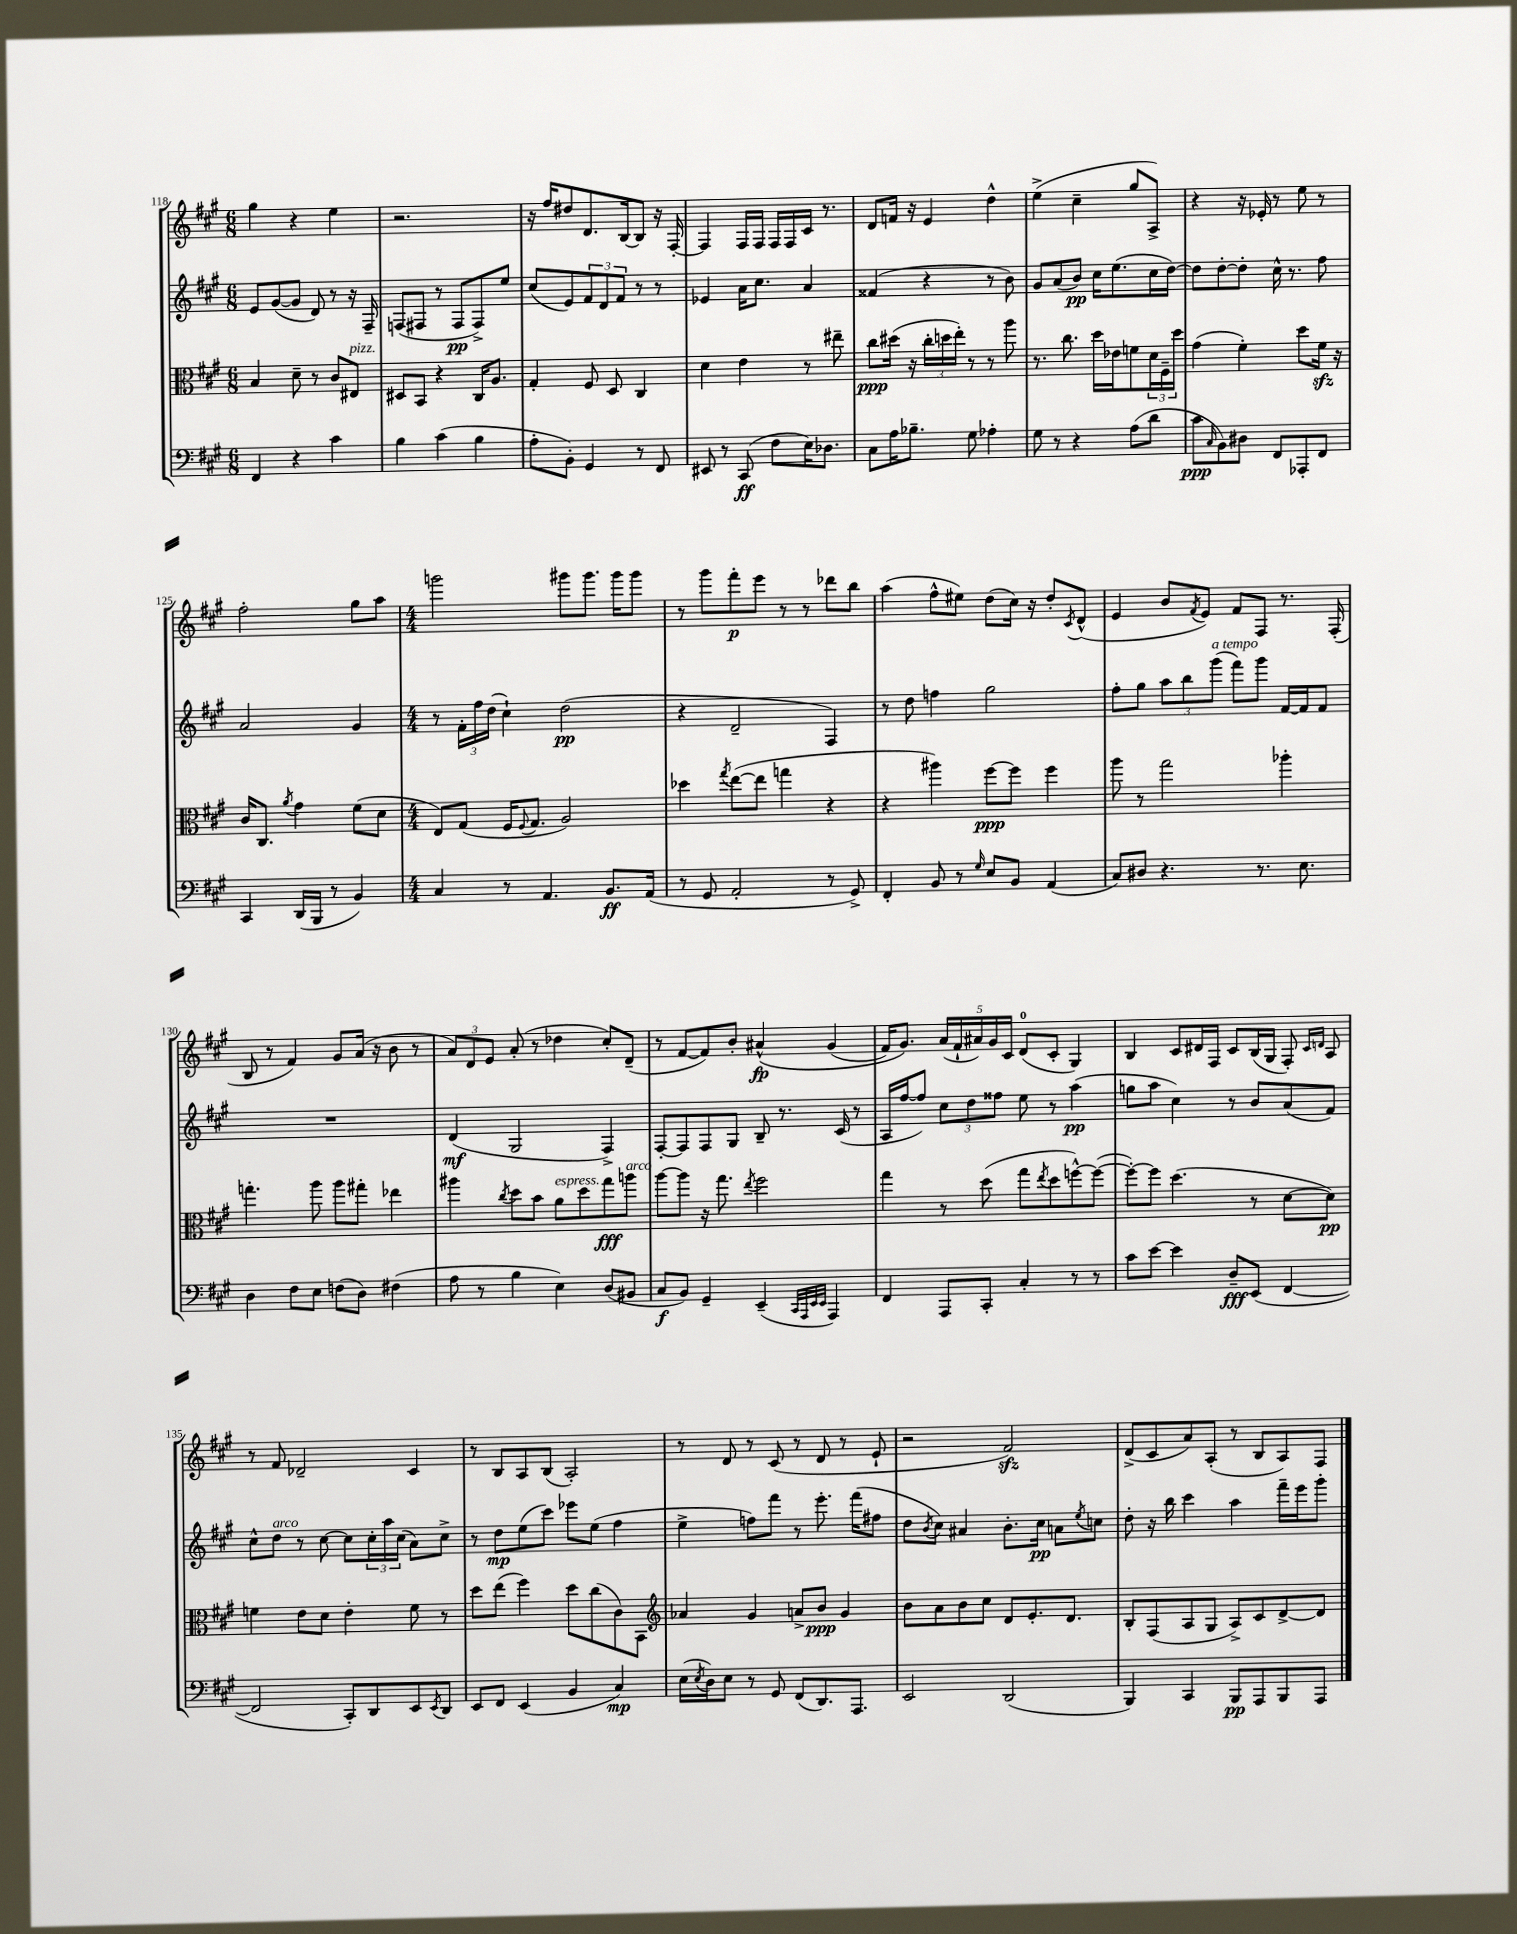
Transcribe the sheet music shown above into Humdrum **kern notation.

**kern	**kern	**kern	**kern
*staff4	*staff3	*staff2	*staff1
*clefF4	*clefC3	*clefG2	*clefG2
*k[f#c#g#]	*k[f#c#g#]	*k[f#c#g#]	*k[f#c#g#]
*M6/8	*M6/8	*M6/8	*M6/8
4FF#/	4B/	8e/L	4gg#\
.	.	([8g#/	.
4r	8d~\	8g#/]J	4r
.	8r	8d/)	.
4c#\	8c#/L	8r	4ee\
.	8E#/J	16r	.
.	.	16F#~/	.
=	=	=	=
4B\	8D#/L	(8F/L	2.r
.	8BB/J	8F#/J	.
(4c#\	4r	8r	.
.	.	8F#/L	.
4B\	16C#/LK	8F#^/)	.
.	8.A/J	.	.
.	.	8ee/J	.
=	=	=	=
8A'\L	4G#'/	(8cc#/L	16r
.	.	.	16ff#/LK
8BB'\J)	.	8e/)	8dd#/
4GG#/	8F#/	12f#/	8.d/
.	.	12d/	.
.	8D/	.	.
.	.	12f#/J	.
.	.	.	[16B/k
8r	4C#/	8r	8B/]J
8FF#/	.	8r	16r
.	.	.	[16F#'/
=	=	=	=
8EE#/	4d\	4e-/	4F#/]
8r	.	.	.
(8CC#/	4e\	16a\LK	16F#/LL
.	.	8.cc#\J	16F#/JJ
8F#\L	.	.	16F#/LL
.	.	.	16F#/
16E\K)	8r	4a/	16c#/JJ
8.D-\J	.	.	8.r
.	8ee#~\	.	.
=	=	=	=
8C#\L	8cc#\L	(4f##/	8d/L
16A\K	(16dd#\Jk	.	16f/Jk
8.B-~\J	16r	.	16r
.	24cc#'\LL	4r	4e/
.	24dd\	.	.
.	24ee'\JJ)	.	.
8G#\	8r	.	.
4A-'\	8r	8r	4dd^^\
.	8aa\	8b\)	.
=	=	=	=
8G#\	8.r	8g#/L	(4ee^\
8r	.	(8a/	.
.	8.cc#\	.	.
4r	.	8b/J)	4cc#~\
.	16dd\LL	16cc#\LK	.
.	16e-\J	(8.ee\	.
(8A\L	8f\	.	8gg#/L
8d\J	24d\L	16cc#\L	8A^/J)
.	24F#~\	.	.
.	.	[16dd\JJ)	.
.	24dd\JJ	.	.
=	=	=	=
8c#\L	(4g#\	8dd\]L	4r
16qqC#/	.	.	.
8BB\)	.	[8dd'\	.
8D#\J	4f#'\)	8dd'\]J	16r
.	.	.	16e-'/
8FF#/L	.	16cc#^^\	8r
.	.	8.r	.
8AAA-'/	8dd\L	.	8ee\
8FF#/J	16f#\Jk	8ff#\	8r
.	16r	.	.
=	=	=	=
4CC#/	16c#/LK	2a/	2ff#'\
.	8.C#/J	.	.
.	8qa/	.	.
(16DD/LL	4g#\	.	.
16BBB/JJ	.	.	.
8r	.	.	.
4BB/)	(8f#\L	4g#/	8gg#\L
.	8d\J	.	8aa\J
=	=	=	=
*M4/4	*M4/4	*M4/4	*M4/4
4C#/	8E/L)	8r	2ggg\
.	(8G#/J	24f#'\LL	.
.	.	24ff#\	.
.	.	(24dd\JJ	.
8r	16F#/LK	4cc#`\)	.
.	8qqF#/	.	.
.	8.G#/J	.	.
4.AA/	.	.	.
.	2A/)	(2dd\	8ggg#\L
.	.	.	8.ggg#\J
8.BB/L	.	.	.
.	.	.	16ggg#\LK
.	.	.	8ggg#\J
(16AA/Jk	.	.	.
=	=	=	=
8r	4dd-\	4r	8r
8GG#/	.	.	8ggg#\L
.	8qgg#/	.	.
2AA'/	([8ee\L	2d~/	8fff#'\
.	8ee\]J	.	8eee\J
.	4gg\	.	8r
.	.	.	8r
8r	4r	4F#/)	8ddd-\L
8GG#^/)	.	.	8bb\J
=	=	=	=
4FF#'/	4r	8r	(4aa\
.	.	8dd\	.
8BB/	4aa#\)	4ff\	8ff#^^\L
8r	.	.	8ee#\J)
16qqG#/	.	.	.
8E/L	[8ff#\L	2gg#\	(8dd\L
8BB/J	8ff#\]J	.	16cc#\Jk)
.	.	.	16r
(4AA/	4ff#\	.	8dd'/L
.	.	.	8qc#/
.	.	.	(8d^^/J
=	=	=	=
8C#/L)	8aa\	8ff#'\L	4e/
8D#/J	8r	8gg#\J	.
4.r	2gg#\	12aa\L	8b/L
.	.	12bb\	.
.	.	.	8qf#/
.	.	.	8e/J)
.	.	(12ggg#\J	.
.	.	8fff#\L)	8f#/L
8.r	.	8ggg#\J	8F#/J
.	4aa-'\	[16f#/LL	8.r
8.E\	.	16f#/]J	.
.	.	8f#/J	.
.	.	.	(16F#'/
=	=	=	=
4D\	4.gg'\	1r	8B/
.	.	.	8r
8F#\L	.	.	4f#/)
8E\J	8aa\	.	.
(8F\L	8aa\L	.	8g#/L
8D\J)	8gg#'\J	.	(16a/Jk
.	.	.	16r
(4F#\	4ee-\	.	8b\
.	.	.	8r
=	=	=	=
8A\	4aa#\	(4d/	12a/L)
.	.	.	12d/
8r	.	.	.
.	.	.	12e/J
.	8qcc#/	.	.
4B\	8dd\L	2G#/	(8a'/
.	8b\J	.	8r
4E\)	8a\L	.	4dd-\
.	8dd\	.	.
(8D/L	8gg#\	4F#^/)	8cc#'/L)
8BB#/J	8aa\J	.	(8d~/J
=	=	=	=
8C#/L	[8aa\L	[8F#'/L	8r
8BB/J)	8aa\]J	8F#/]	[8f#/L
4GG#~/	16r	8F#/	8f#/])
.	8.gg#\	.	.
.	.	8G#/J	8b'/J
.	8qee/	.	.
(4EE~/	2ff#\	8B~/	&(4a#^^/
.	.	8.r	.
32qqCC#/LLL	.	.	.
32qqAAA/	.	.	.
32qqEE/	.	.	.
32qqEE/JJJ	.	.	.
4AAA/)	.	.	(4g#/
.	.	(16c#/	.
.	.	8r	.
=	=	=	=
4FF#/	4gg#\	16A/LL	16f#/LK)
.	.	[16ff#/J	8.g#/J&)
.	.	8ff#/]J)	.
8AAA/L	8r	12cc#\L	(20a/LL
.	.	.	20f#`/
.	.	12dd\	.
.	.	.	20a#/)
8CC#'/J	(8dd\	.	.
.	.	.	20g#/
.	.	12ff##\J	.
.	.	.	20c#/JJ
4C#'/	8gg#\L	8ee\	(8d/L
.	8qee/	.	.
.	8dd\	8r	8c#'/J
8r	[8ff^^\)	(4aa\	4G#/)
8r	(8ff\_J	.	.
=	=	=	=
8c#\L	8ff'\_L)	8gg\L	4B/
[8e\J	8ff\]J	8aa\J	.
4e\]	(4.dd\	4cc#\)	8c#/L
.	.	.	16d#/L
.	.	.	16F#/JJ
8D~/L	.	8r	8c#/L
(8EE/J	8r	8b/L	(16B/L
.	.	.	16G#/JJ
[4FF#/	[8d\L	(8a/	8F#'/)
.	.	.	16qqc#/LL
.	.	.	16qqd/JJ
.	8d\]J)	8f#/J)	8A/
=	=	=	=
2FF#/]	4f\	8cc#^^\L	8r
.	.	8dd\J	8f#/
.	8e\L	8r	2d-~/
.	8d\J	[8cc#\	.
8CC#'/L)	4e'\	8cc#\]L	.
8DD/	.	24cc#'\L	.
.	.	24aa\	.
.	.	(24cc#\JJ	.
8EE/	8f\	8a\L)	4c#/
8qEE/	.	.	.
8DD/J	8r	8cc#^\J	.
=	=	=	=
8EE/L	8dd\L	8r	8r
8FF#/J	(8ee\J	8dd\L	8B/L
(4EE/	4ff#\)	(8ee\	8A/
.	.	8ccc#\J)	(8B/J
4BB/	8dd\L	8eee-\L	2A'/)
.	(8cc#\	(8ee\J	.
4C#/)	8c#\)	4ff#\	.
.	8BB\J	.	.
=	=	=	=
*	*clefG2	*	*
(16E\LL	4a-/	4ee^\	8r
8qE/	.	.	.
16D\J)	.	.	.
8E\J	.	.	8d/
8r	4g#/	8ff\L)	8r
8GG#/	.	8fff#\J	(8c#/
(8FF#/L	8a^/L	8r	8r
8.DD/)	8b/J	8.eee'\	8d/
.	4g#/	.	8r
8.AAA/J	.	(16fff#\LK	.
.	.	8ff#\J	8e`/
=	=	=	=
2EE/	8b\L	8dd\L	2r
.	.	8qb/	.
.	8a\	8cc#\J)	.
.	8b\	4a#/	.
.	8cc#\J	.	.
(2DD/	8d/L	8.b'\L	2f#/)
.	8.e'/	.	.
.	.	16cc#\Jk	.
.	.	8a\L	.
.	8.d/J	.	.
.	.	8qee/	.
.	.	8cc\J	.
=	=	=	=
4BBB/)	8B'/L	8dd'\	(8d^/L
.	(8F#/	16r	8c#/
.	.	16bb\	.
4CC#/	8A/	4ccc#\	8a/)
.	8G#/J	.	(8A'/J
8BBB/L	8A^/L)	4aa\	8r
8AAA/	8c#/	.	8B/L
8BBB/	[8d^/	16fff#~\LL	8A/)
.	.	16eee\J	.
8AAA/J	8d/]J	8ggg#'\J	8F#/J
==	==	==	==
*-	*-	*-	*-
